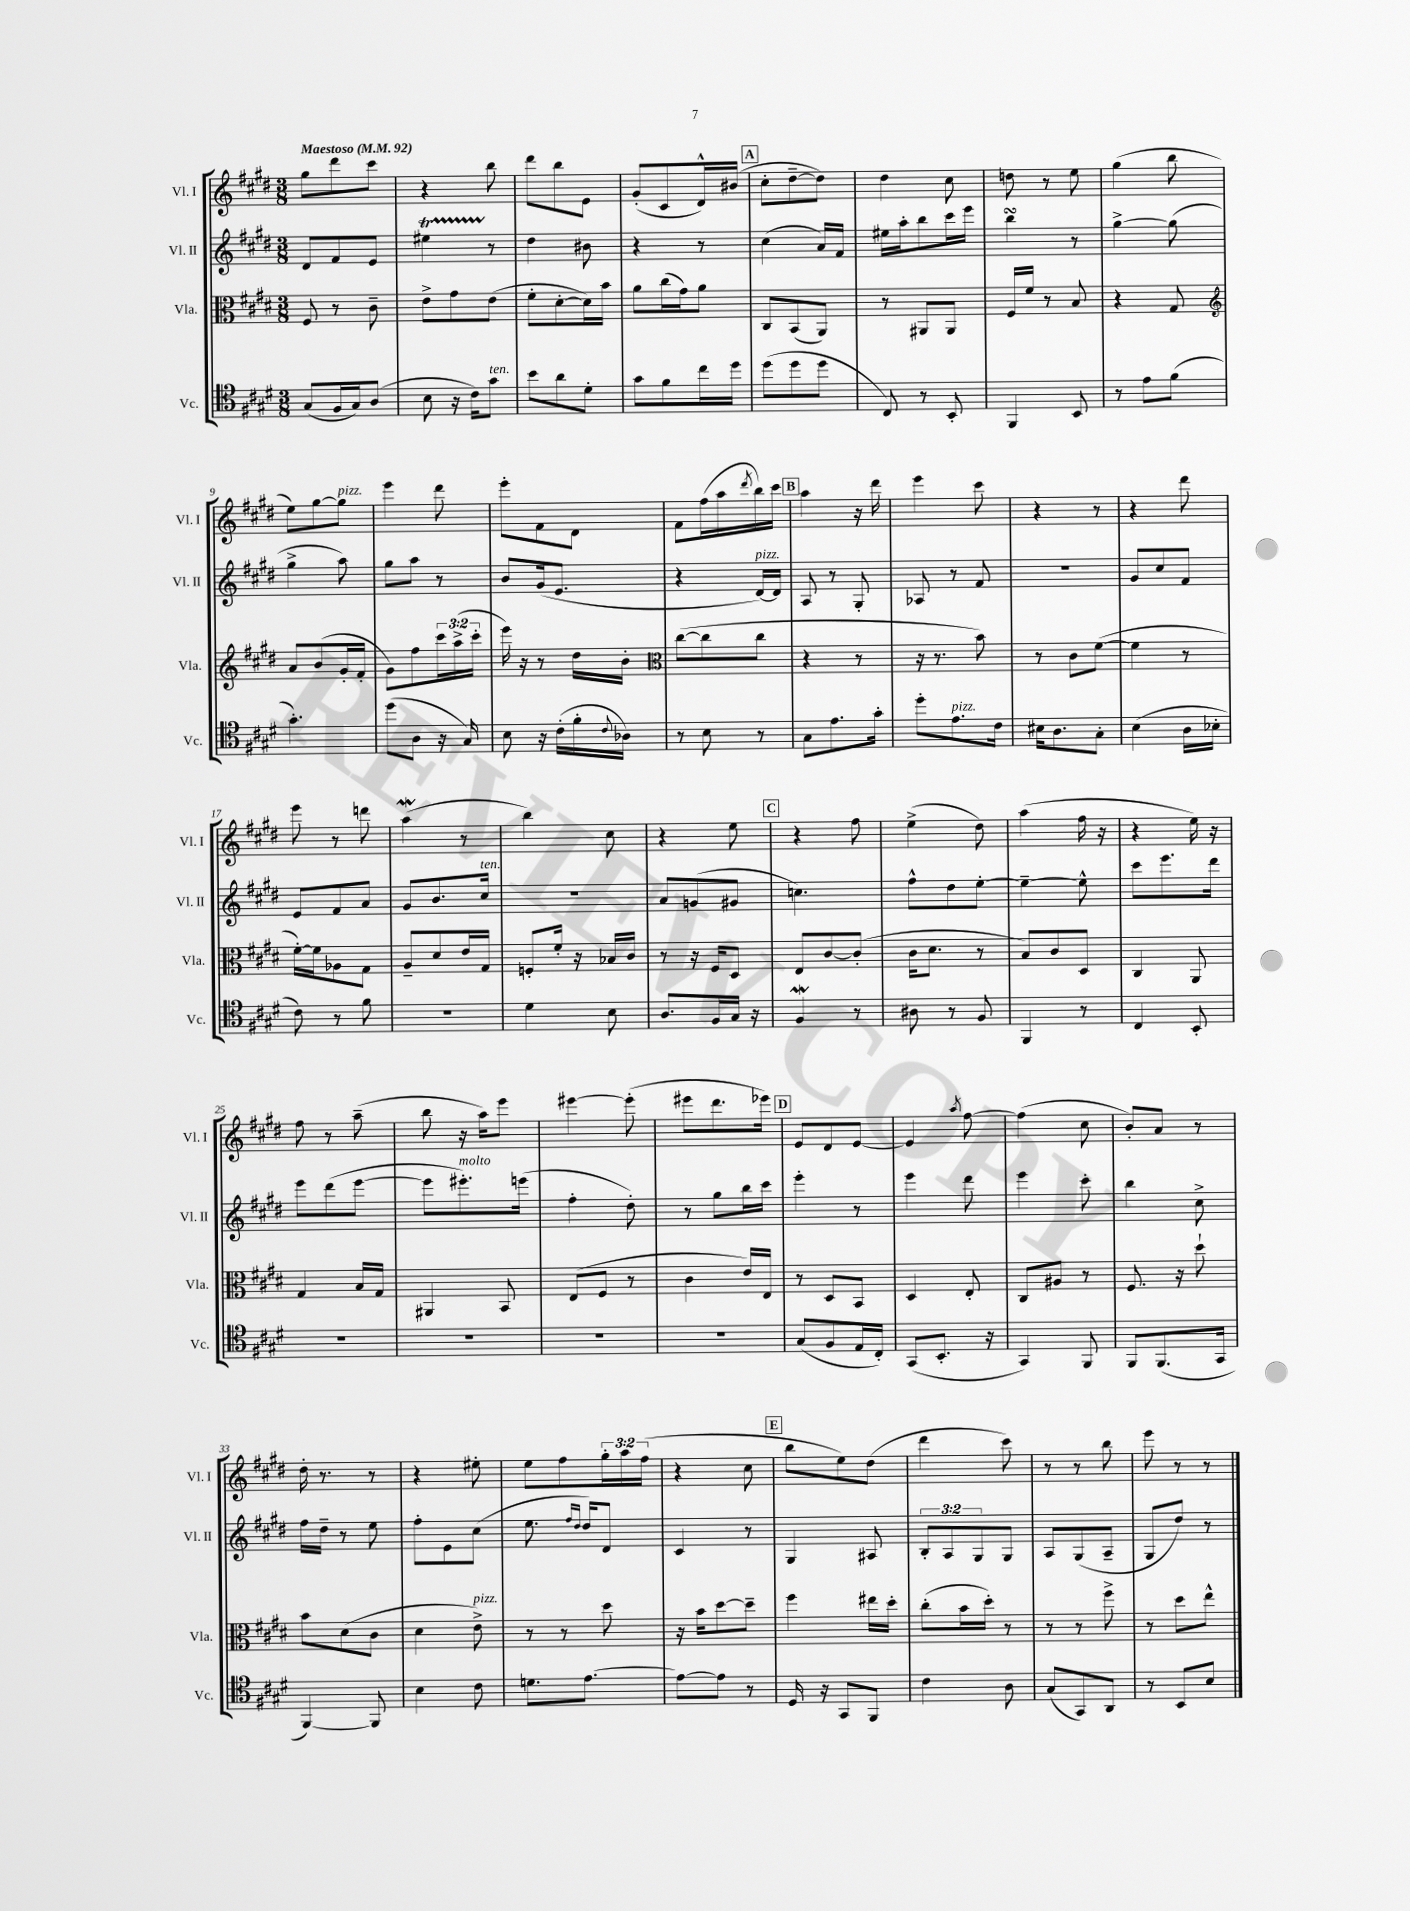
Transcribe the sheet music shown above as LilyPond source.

<<
\new StaffGroup <<
\new Staff = "s0" \with { instrumentName = "Vl. I" shortInstrumentName = "Vl. I" } {
    \clef treble \key e \major \numericTimeSignature \time 3/8 \override Staff.TupletNumber.text = #tuplet-number::calc-fraction-text \tempo "Maestoso" 4 = 92
    gis''8 dis'''8 cis'''8 |
    r4 b''8 |
    dis'''8 b''8 e'8 |
    gis'8-.( cis'8 dis'16-^) bis'16( |
    \mark \markup { \box "A" } cis''8-. dis''8~-- dis''8) |
    dis''4 cis''8 |
    d''8 r8 e''8 |
    gis''4( b''8 |
    e''8) gis''8~ gis''8^\markup { \italic "pizz." } |
    e'''4 dis'''8 |
    e'''8-. fis'8 dis'8 |
    fis'8 fis''16( a''16 \acciaccatura { dis'''8 } b''16) cis'''16 |
    \mark \markup { \box "B" } a''4 r16 dis'''16 |
    e'''4 cis'''8 |
    r4 r8 |
    r4 dis'''8 |
    e'''8 r8 d'''8 |
    a''4\mordent( r8 |
    b''4) cis''8 |
    r4 e''8 |
    \mark \markup { \box "C" } r4 fis''8 |
    e''4->( dis''8) |
    a''4( fis''16 r16 |
    r4 e''16) r16 |
    fis''8 r8 a''8--( |
    b''8 r16 a''16) e'''8 |
    eis'''4~ eis'''8-.( |
    eis'''8 dis'''8. ees'''16) |
    \mark \markup { \box "D" } e'8 dis'8 e'8~ |
    e'4 \acciaccatura { a''8 } fis''8~ |
    fis''4( cis''8 |
    b'8-.) a'8 r8 |
    dis''16-. r8. r8 |
    r4 eis''8-. |
    e''8 fis''8 \tuplet 3/2 { gis''16-. a''16 fis''16( } |
    r4 cis''8 |
    \mark \markup { \box "E" } b''8 e''8) dis''8( |
    dis'''4 cis'''8) |
    r8 r8 b''8 |
    e'''8 r8 r8 \bar "|." |
}
\new Staff = "s1" \with { instrumentName = "Vl. II" shortInstrumentName = "Vl. II" } {
    \clef treble \key e \major \numericTimeSignature \time 3/8 \override Staff.TupletNumber.text = #tuplet-number::calc-fraction-text
    dis'8 fis'8 e'8 |
    eis''4\startTrillSpan r8\stopTrillSpan |
    dis''4 bis'8 |
    r4 r8 |
    \mark \markup { \box "A" } cis''4( a'16) fis'16 |
    eis''16 a''16-. b''8 cis'''16 e'''16 |
    b''4\turn r8 |
    gis''4~-> gis''8( |
    gis''4-> a''8) |
    gis''8 a''8 r8 |
    b'8 gis'16( e'8. |
    r4 dis'16~^\markup { \italic "pizz." }) dis'16 |
    \mark \markup { \box "B" } a8 r8 gis8-. |
    aes8 r8 fis'8 |
    R4. |
    gis'8 cis''8 fis'8 |
    e'8 fis'8 a'8 |
    gis'8 b'8. cis''16^\markup { \italic "ten." } |
    R4. |
    a'8 g'8( gis'8 |
    \mark \markup { \box "C" } c''4.) |
    fis''8-^ dis''8 e''8~-. |
    e''4~-- e''8-^ |
    cis'''8 e'''8. dis'''16 |
    e'''8 dis'''8( e'''8~ |
    e'''8 eis'''8.-.^\markup { \italic "molto" }) e'''16( |
    fis''4-. dis''8-.) |
    r8 gis''8 b''16 cis'''16 |
    \mark \markup { \box "D" } e'''4-. r8 |
    e'''4 dis'''8 |
    e'''4 cis'''8-. |
    b''4 cis''8-> |
    fis''16 dis''16-- r8 e''8 |
    fis''8-. e'8 cis''8( |
    e''8. \grace { fis''16 dis''16 } dis''16) dis'8 |
    cis'4 r8 |
    \mark \markup { \box "E" } gis4 ais8 |
    \tuplet 3/2 { b8-. a8 gis8 } gis8 |
    a8 gis8( a8-- |
    gis8 dis''8) r8 \bar "|." |
}
\new Staff = "s2" \with { instrumentName = "Vla." shortInstrumentName = "Vla." } {
    \clef alto \key e \major \numericTimeSignature \time 3/8 \override Staff.TupletNumber.text = #tuplet-number::calc-fraction-text
    fis8 r8 cis'8-- |
    e'8-> gis'8 e'8( |
    fis'8-. dis'8~-. dis'16) b'16 |
    a'8 cis''16( gis'16) a'8 |
    \mark \markup { \box "A" } cis8 b,8( a,8) |
    r8 ais,8 ais,8 |
    fis16 fis'16 r8 b8 |
    r4 gis8 |
    \clef treble a'8 b'8( gis'16-. fis'16-. |
    gis'8) fis''8 \tuplet 3/2 { cis'''16 a''16->( cis'''16-. } |
    e'''16) r16 r8 dis''16 b'16-. |
    \clef alto cis''8~( cis''8 cis''8 |
    \mark \markup { \box "B" } r4 r8 |
    r16 r8. b'8) |
    r8 cis'8 fis'8~( |
    fis'4 r8 |
    fis'16~-.) fis'16 aes8 gis8 |
    a8-- dis'8 e'16 gis16 |
    f8-. fis'16-. r16 bes16 cis'16 |
    r8 r16 fis16 dis8 |
    \mark \markup { \box "C" } e8 cis'8~ cis'8-.( |
    cis'16 dis'8. r8 |
    b8) cis'8 dis8 |
    cis4 a,8 |
    gis4 b16 gis16 |
    ais,4 b,8 |
    e8( fis8 r8 |
    cis'4 e'16) e16 |
    \mark \markup { \box "D" } r8 dis8 b,8 |
    dis4 e8-. |
    cis8 ais8 r8 |
    fis8. r16 dis''8-! |
    b'8 dis'8( cis'8 |
    dis'4 e'8->^\markup { \italic "pizz." }) |
    r8 r8 dis''8 |
    r16 b'16 dis''8~ dis''8-- |
    \mark \markup { \box "E" } fis''4 eis''16 dis''16-. |
    cis''8-.( b'16 dis''16-.) r8 |
    r8 r8 fis''8-> |
    r8 dis''8 e''8-^ \bar "|." |
}
\new Staff = "s3" \with { instrumentName = "Vc." shortInstrumentName = "Vc." } {
    \clef tenor \key e \major \numericTimeSignature \time 3/8
    gis8( fis16 gis16) a8( |
    b8 r16 cis'16) gis'8^\markup { \italic "ten." } |
    b'8 a'8 dis'8-. |
    gis'8 fis'8 cis''16 dis''16 |
    \mark \markup { \box "A" } dis''8( dis''8 dis''8 |
    cis8) r8 b,8-. |
    fis,4 b,8 |
    r8 e'8 fis'8( |
    gis'4.-.) |
    dis''8( a8 r16 gis16) |
    b8 r16 cis'16-.( fis'16-. \appoggiatura { cis'8 } aes16) |
    r8 b8 r8 |
    \mark \markup { \box "B" } gis8 e'8. gis'16-. |
    dis''8-. e'8.^\markup { \italic "pizz." } cis'16 |
    bis16 a8. gis8-. |
    b4( a16 bes16-. |
    cis'8) r8 fis'8 |
    R4. |
    dis'4 b8 |
    a8. fis16 gis16 r16 |
    \mark \markup { \box "C" } fis4\mordent r8 |
    ais8 r8 fis8 |
    fis,4 r8 |
    cis4 b,8-. |
    R4. |
    R4. |
    R4. |
    R4. |
    \mark \markup { \box "D" } gis8( fis8 e16 cis16-.) |
    gis,8( b,8.-. r16 |
    gis,4) fis,8 |
    fis,8 fis,8.( gis,16 |
    fis,4~) fis,8 |
    b4 cis'8 |
    d'8. e'8.~ |
    e'8~ e'8 r8 |
    \mark \markup { \box "E" } dis16 r16 gis,8 fis,8 |
    cis'4 a8 |
    gis8( gis,8) a,8 |
    r8 b,8 b8 \bar "|." |
}
>>
>>
